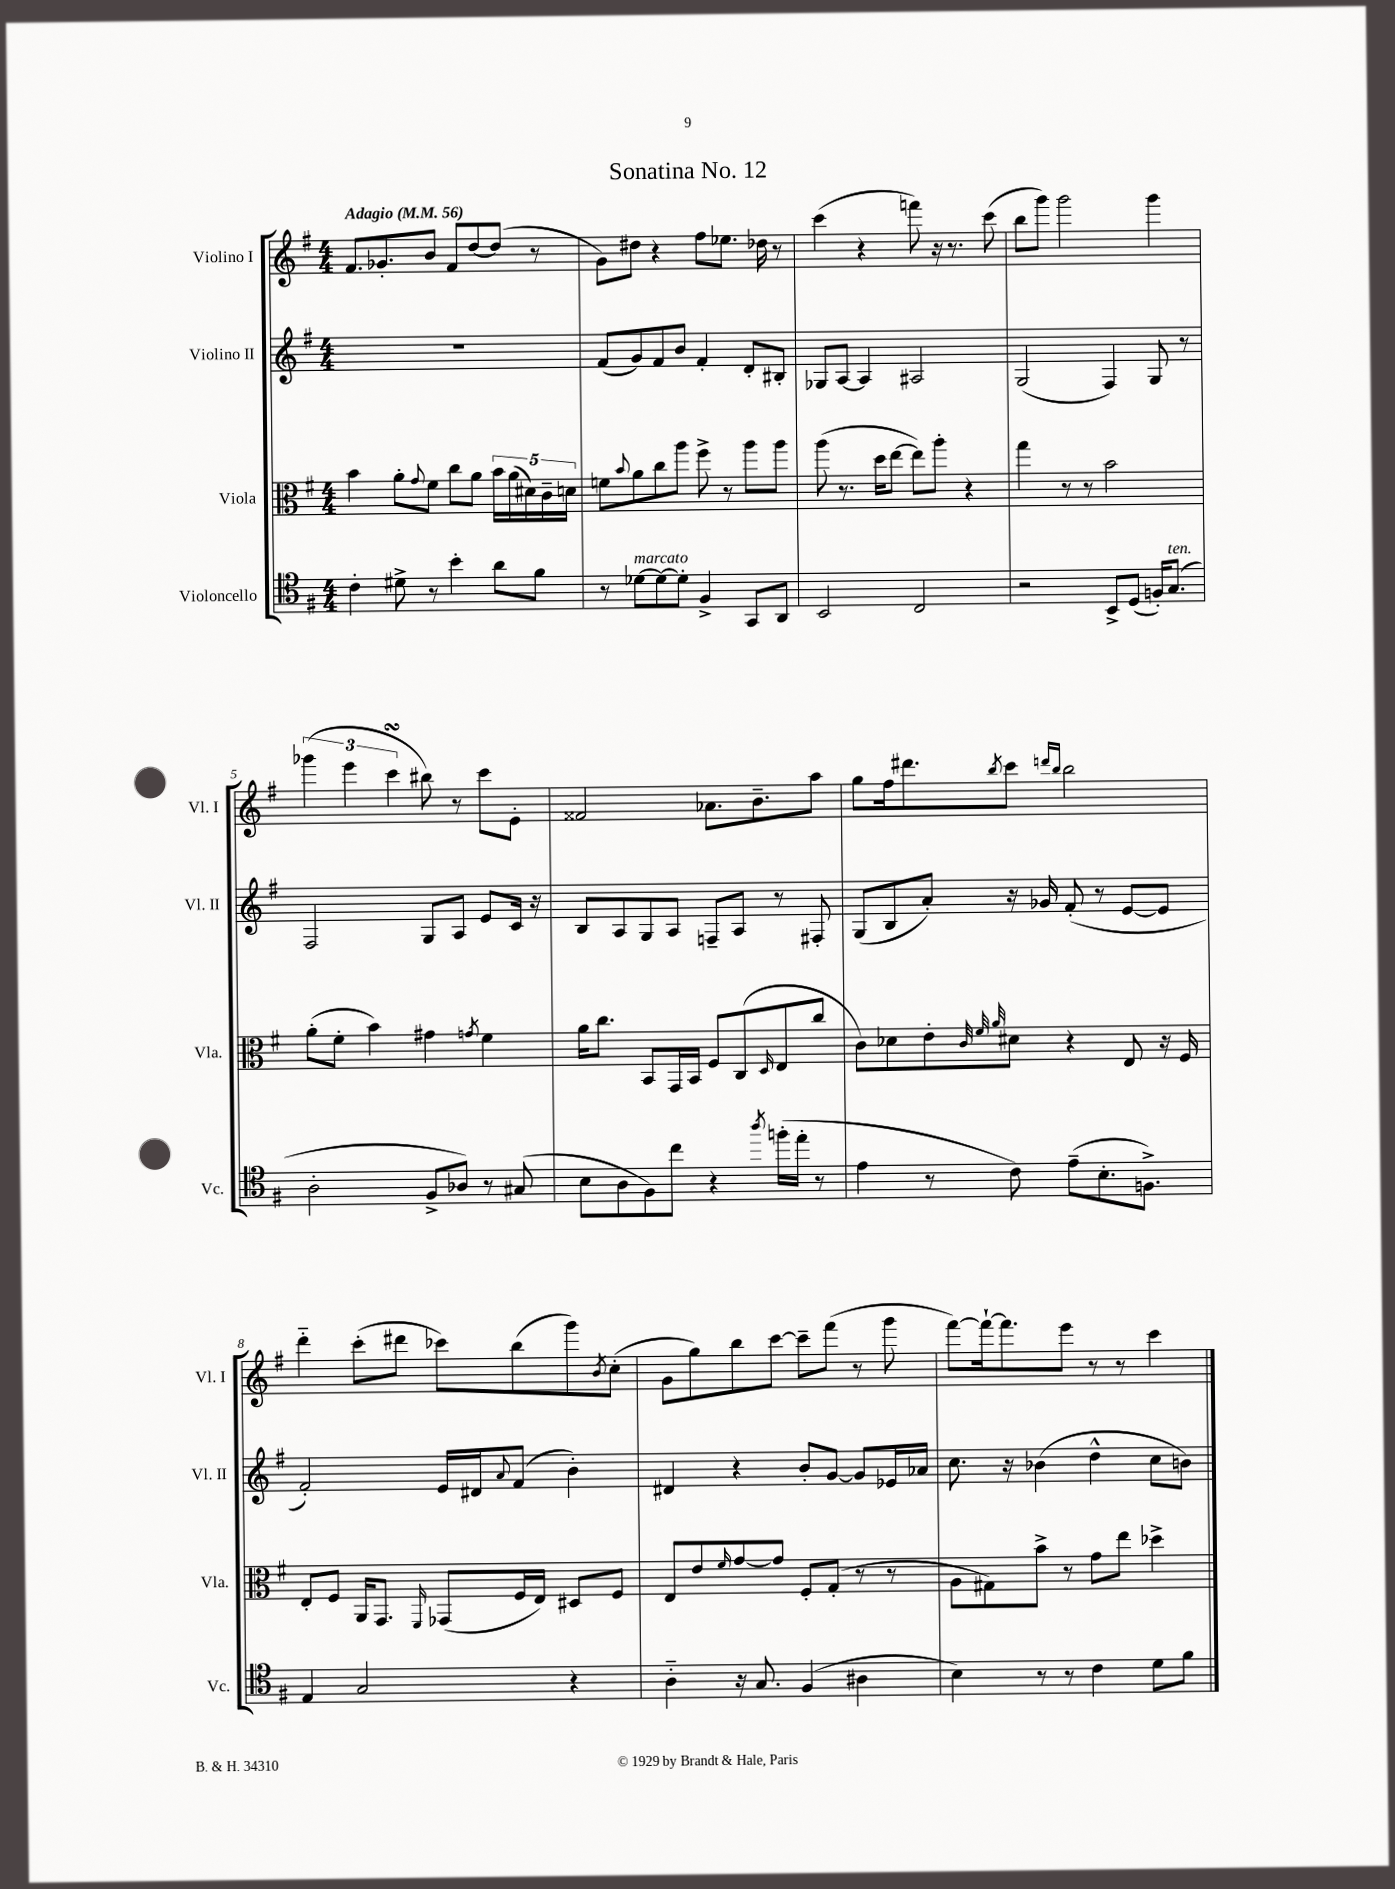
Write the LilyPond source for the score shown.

\header { title = "Sonatina No. 12" }
<<
\new StaffGroup <<
\new Staff = "s0" \with { instrumentName = "Violino I" shortInstrumentName = "Vl. I" } {
    \clef treble \key g \major \numericTimeSignature \time 4/4 \tempo "Adagio" 4 = 56
    fis'8. ges'8.-. b'8 fis'8 d''8~ d''8( r8 |
    g'8) dis''8 r4 fis''8 ees''8. des''16 r8 |
    c'''4( r4 f'''8) r16 r8. c'''8( |
    b''8 g'''8) g'''2 g'''4 |
    \tuplet 3/2 { ges'''4( e'''4 c'''4\turn } bis''8) r8 c'''8 e'8-. |
    fisis'2 aes'8. b'8.-- a''8 |
    g''8 fis''16 dis'''8. \acciaccatura { b''8 } c'''8 \grace { d'''16 b''16 } b''2 |
    d'''4-_ c'''8-.( dis'''8 ces'''8) b''8( g'''8) \acciaccatura { b'8 } c''8-.( |
    g'8 g''8) b''8 c'''8~ c'''8-- fis'''8( r8 g'''8 |
    fis'''8~) fis'''16~-! fis'''8. e'''8 r8 r8 c'''4 \bar "|." |
}
\new Staff = "s1" \with { instrumentName = "Violino II" shortInstrumentName = "Vl. II" } {
    \clef treble \key g \major \numericTimeSignature \time 4/4
    R1 |
    fis'8( g'8) fis'8 b'8 fis'4-. d'8-. bis8-. |
    ges8 a8~ a4 ais2 |
    g2( fis4) g8 r8 |
    fis2 g8 a8 e'8 c'16 r16 |
    b8 a8 g8 a8 f8-- a8 r8 fis8-. |
    g8( b8 a'8-.) r16 ges'16 fis'8-.( r8 e'8~ e'8 |
    fis'2-.) e'16 dis'16 \appoggiatura { a'8 } fis'8( b'4-.) |
    dis'4 r4 b'8-. g'8~ g'8 ees'16 aes'16 |
    c''8. r16 bes'4( d''4-^ c''8 b'8) \bar "|." |
}
\new Staff = "s2" \with { instrumentName = "Viola" shortInstrumentName = "Vla." } {
    \clef alto \key g \major \numericTimeSignature \time 4/4
    b'4 a'8-. \appoggiatura { g'8 } fis'8 c''8 a'8 \tuplet 5/4 { b'16 a'16( dis'16) c'16-- d'16 } |
    f'8 \appoggiatura { b'8 } a'8 c''8 a''8 fis''8-> r8 a''8 a''8 |
    a''8( r8. d''16 e''8~ e''8) a''8-. r4 |
    g''4 r8 r8 b'2 |
    a'8-.( fis'8-. b'4) gis'4 \acciaccatura { g'8 } fis'4 |
    a'16 c''8. b,8 g,16 b,16 fis8 c8( \grace { d16 } e8 c''8 |
    c'8) des'8 e'8-. \grace { c'32 fis'32 a'32 } dis'8 r4 e8 r16 fis16 |
    e8-. fis8 a,16 g,8. \grace { fis,16 } ges,8( fis16 e16) dis8 fis8 |
    e8 e'8 \grace { fis'16 } g'8~ g'8 fis8-. g8-.( r8 r8 |
    a8 gis8) b'8-> r8 g'8 e''8 des''4-> \bar "|." |
}
\new Staff = "s3" \with { instrumentName = "Violoncello" shortInstrumentName = "Vc." } {
    \clef tenor \key g \major \numericTimeSignature \time 4/4
    c'4-. dis'8-> r8 b'4-. a'8 fis'8 |
    r8 des'8~^\markup { \italic "marcato" } des'8~ des'8-. fis4-> g,8 a,8 |
    b,2 c2 |
    r2 b,8-> d8( f16-.) g8.^\markup { \italic "ten." }( |
    a2-. fis8-> aes8) r8 gis8( |
    b8 a8 fis8) c''8 r4 \acciaccatura { a''8 } f''16-.( e''16-. r8 |
    e'4 r8 c'8) e'8--( b8.-. f8.->) |
    e4 g2 r4 |
    a4-_ r16 g8. fis4( ais4 |
    b4) r8 r8 c'4 d'8 fis'8 \bar "|." |
}
>>
>>
